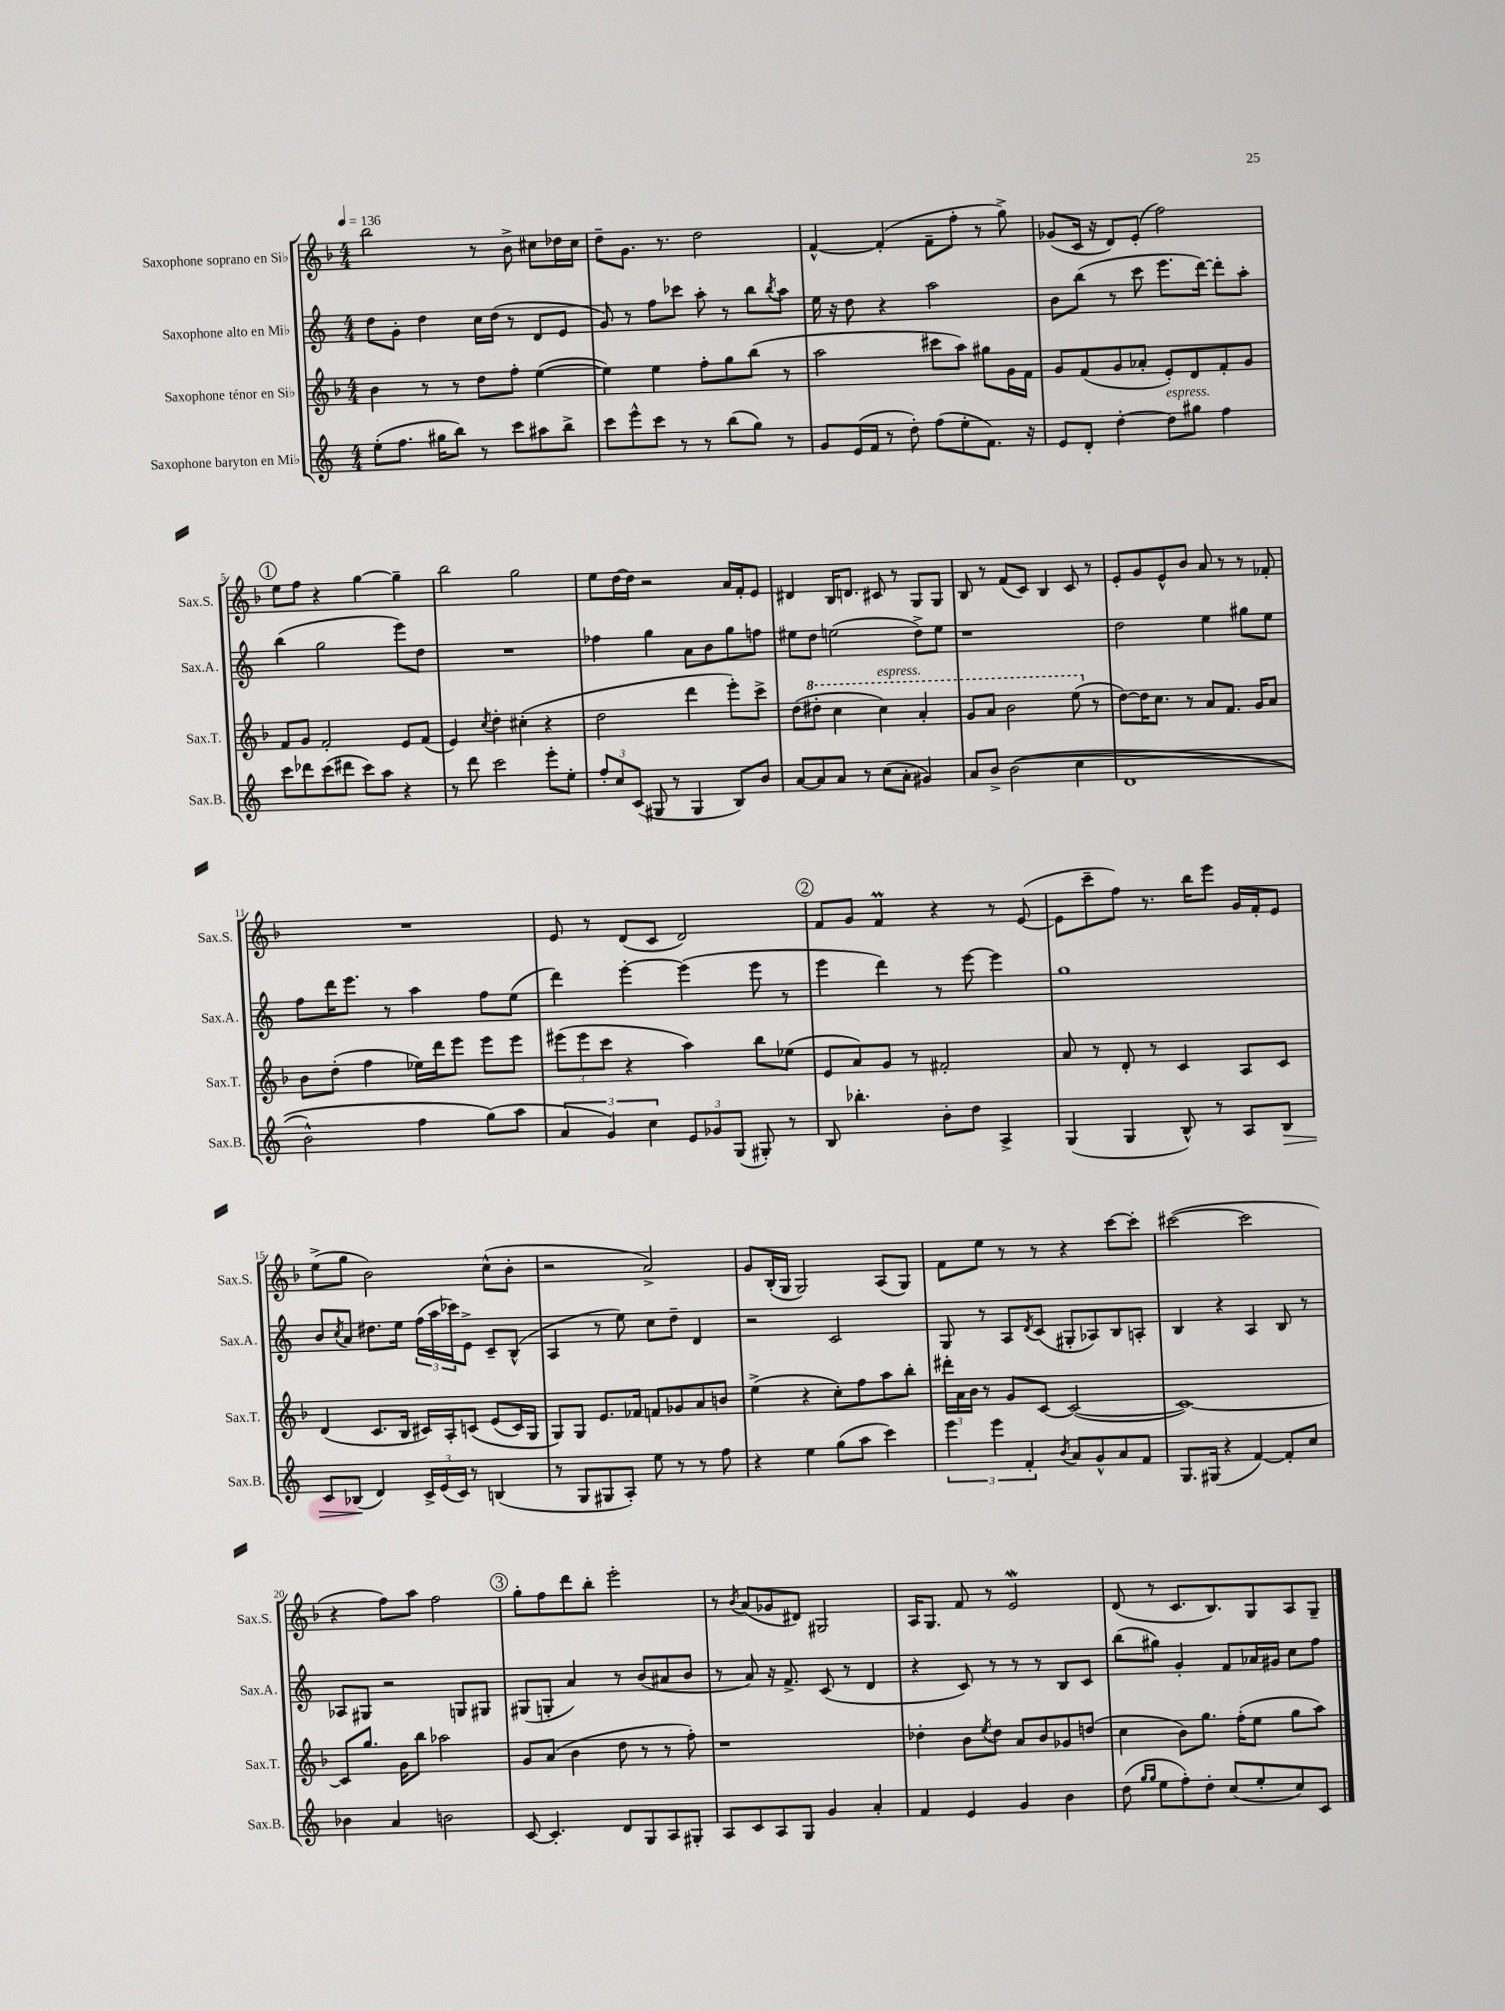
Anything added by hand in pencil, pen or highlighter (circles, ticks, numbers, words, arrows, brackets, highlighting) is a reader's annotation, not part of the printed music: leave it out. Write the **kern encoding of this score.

**kern	**dynam	**kern	**kern	**kern
*part4	*part4	*part3	*part2	*part1
*staff4	*staff4	*staff3	*staff2	*staff1
*I"Saxophone baryton en Mi♭	*	*I"Saxophone ténor en Si♭	*I"Saxophone alto en Mi♭	*I"Saxophone soprano en Si♭
*I'Sax.B.	*	*I'Sax.T.	*I'Sax.A.	*I'Sax.S.
*clefG2	*	*clefG2	*clefG2	*clefG2
*k[]	*	*k[b-]	*k[]	*k[b-]
*M4/4	*	*M4/4	*M4/4	*M4/4
*MM136	*	*MM136	*MM136	*MM136
=1	=1	=1	=1	=1
(8ee'\L	.	4b-\	8dd\L	2bb-\
8.ff\J	.	.	8g'\J	.
.	.	8r	4dd\	.
16gg#X\KL	.	.	.	.
8bb\J)	.	8r	.	.
8r	.	8dd\L	16cc\LL	8r
.	.	.	(16dd\JJ	.
8ccc\L	.	8ff'\J	8r	8b-^\
8aa#X\	.	([4ee\	8d/L	8cc#X\L
8bb^\J	.	.	8e/J	16dd-X\L
.	.	.	.	16cc#\JJ
=2	=2	=2	=2	=2
8ccc\L	.	4ee\])	8g/)	8dd~\L
8eee^^\	.	.	8r	8.g\J
8ccc\J	.	4ee\	8ff\L	.
.	.	.	.	8.r
8r	.	.	8ccc-X\J	.
8r	.	8ff'\L	8aa'\	2dd\
(8bb\L	.	8gg\	8r	.
8gg\J)	.	(8bb-\J	8bb\L	.
.	.	.	8qbb/	.
8r	.	8r	8aa\J	.
=3	=3	=3	=3	=3
8g/L	.	2aa\	16ee\	[4f^^/
.	.	.	16r	.
(16e/L	.	.	8dd\	.
16f/JJ	.	.	.	.
8r	.	.	4r	(4f'/]
8dd'\)	.	.	.	.
(8ff\L	.	8ccc#X\L	2aa\	8f~\L
8ee'\	.	8aa\J)	.	8ff'\J
8.f\J)	.	8gg#X\L	.	8r
.	.	16g\L	.	8gg^\)
16r	.	16f\JJ	.	.
=4	=4	=4	=4	=4
8e/L	.	8g/L	8b\L	(8g-X/L
8d'/J	.	(8f/	(8bb\J	16c/Jk
.	.	.	.	16r
[4dd'\	.	8g/	8r	8d/L)
.	.	8a-X'/J	8ccc\	(8e'/J
!LO:TX:a:i:t=espress.	!	!	!	!
8dd\L]	.	8e'/L)	8.eee\L	2ff\)
8gg#X\J	.	8d/	.	.
.	.	.	[16ddd\Jk)	.
4ff\	.	8f'/	8ddd'\L]	.
.	.	8g/J	8aa'\J	.
!!LO:LB:g=z
!!LO:REH:place=s1:t=1
=5	=5	=5	=5	=5
8ccc\L	.	8f/L	(4bb\	8ee\L
8ddd-X\	.	8g/J	.	8ff\J
(8ccc\	.	2f'/	2gg\	4r
8ddd#X\J	.	.	.	.
8ccc\L)	.	.	.	[4gg\
8aa\J	.	.	.	.
4r	.	8e/L	8eee\L)	4gg~\]
.	.	(8f/J	8dd\J	.
=6	=6	=6	=6	=6
8r	.	4e/)	1r	2bb-\
8ddd\	.	.	.	.
.	.	8qcc/	.	.
2ccc\	.	4dd'\	.	.
.	.	(4cc#X'\	.	2gg\
8eee'\L	.	4r	.	.
8ee'\J	.	.	.	.
=7	=7	=7	=7	=7
12ff'/L	.	2dd\	4ff-X\	8ee\L
12cc/	.	.	.	.
.	.	.	.	[16dd\L
(12c/J	.	.	.	.
.	.	.	.	16dd\JJ]
8G#X/	.	.	4gg\	2r
8r	.	.	.	.
4G#/	.	4ddd\	8a\L	.
.	.	.	8b\	.
8B/L)	.	8eee'\L)	8gg\	16a/LL
.	.	.	.	16f'/J
8b/J	.	8ccc^\J	8ffn\J	8e/J
=8	=8	=8	=8	=8
[8a/L	.	(8dd\L	8ee#X\L	4d#X/
*	*	*8va	*	*
8a/]	.	8ddd#X'\J	8dd\J	.
8a/J	.	4ccc\	(2een\	16B-/KL
.	.	.	.	8.dn/J
8r	.	.	.	.
!	!	!LO:TX:a:i:t=espress.	!	!
(8cc\L	.	4ccc\)	.	8c#X/
8a'\J	.	.	.	8r
4g#X/)	.	4aa'/	8dd^\L)	8G/L
.	.	.	8ee\J	8G/J
=9	=9	=9	=9	=9
8a/L	.	8gg/L	1r	8B-/
8b^/J	.	8aa/J	.	8r
((2b\	.	2bb-\	.	(8f/L
.	.	.	.	8c/J)
.	.	.	.	4B-/
4cc\	.	(8eee\	.	8c/
*	*	*X8va	*	*
.	.	8r	.	8r
=10	=10	=10	=10	=10
1d	.	[8dd\L)	2dd\	8e'/L
.	.	16dd\K]	.	8g/
.	.	8.cc\J	.	.
.	.	.	.	8e^^/
.	.	8r	.	8b-/J
.	.	8a/L	4ee\	8a/
.	.	8.f/J	.	8r
.	.	.	8gg#X\L	8r
.	.	16g/KL	.	.
.	.	8a/J	8ee\J	8f-X'/
!!LO:LB:g=z
=11	=11	=11	=11	=11
2b^^\)	.	8b-\L	8ff\L	1r
.	.	(8dd'\J	16ddd\K	.
.	.	.	8.eee\J	.
.	.	4ff\	.	.
.	.	.	8r	.
4ff\	.	16ee-X\LL)	4aa\	.
.	.	16ddd\J	.	.
.	.	8eee\J	.	.
(8gg\L)	.	8eee\L	8ff\L	.
8aa\J	.	8eee\J	(8ee\J	.
=12	=12	=12	=12	=12
6a/	.	(12eee#X\L	4ddd\)	8e/
.	.	12eee#\	.	.
.	.	.	.	8r
6g/)	.	12ccc\J	.	.
.	.	4r	[4eee'\	(8d/L
6cc\	.	.	.	.
.	.	.	.	8c/J
12e/L	.	4aa\)	(4eee\]	2d/)
12g-X/	.	.	.	.
(12G/J	.	.	.	.
8G#X'/)	.	8bb-\L	8eee\	.
8r	.	(8ee-X\J	8r	.
!!LO:REH:place=s1:t=2
=13	=13	=13	=13	=13
8B/	.	8e/L	4eee\	8f/L
4.bb-X'\	.	8a/)	.	8g/J
.	.	8g/J	4ddd\)	4fM/
.	.	8r	.	.
8b'\L	.	2f#X'/	8r	4r
8dd\J	.	.	[8eee\	.
4A^/	.	.	4eee\]	8r
.	.	.	.	([8e/
=14	=14	=14	=14	=14
(4G/	.	8a/	1gg	8e\L]
.	.	8r	.	8ccc~\
4G/	.	8d'/	.	8ff\J)
.	.	8r	.	8.r
8B^^/)	.	4c/	.	.
.	.	.	.	16bb-\KL
8r	.	.	.	8eee\J
8A/L	.	8A/L	.	16g/LL
.	.	.	.	16f'/J
!	!LO:HP:b	!	!	!
8B/J	>	8c/J	.	8e/J
!!LO:LB:g=z
=15	=15	=15	=15	=15
8c/L	.	(4d/	8b/L	(8ee^\L
.	.	.	8qcc/	.
(8B-X/J	.	.	8a/J	8gg\J
4d/)	]	8.c/L	8.dd#X\L	2b-\)
.	.	16B-/Jk	16ee\Jk	.
24c^/LL	.	16c#X/LL)	(24ff\LL	.
(24e/	.	.	24aa\	.
.	.	16A'/J	.	.
24c/JJ)	.	.	24ccc-X\J)	.
8r	.	(8cn/J	8e^\J	.
(4Bn/	.	(8e/L	8c~/L	(8cc^^\L
.	.	16c/L)	(8B^^/J	8b-'\J
.	.	16G/JJ	.	.
=16	=16	=16	=16	=16
8r	.	8G/L)	4A/	2r
8G/L	.	8G/J	.	.
8G#X/	.	8.e/L	8r	.
8A'/J)	.	.	8ee\)	.
.	.	16f-X/Jk	.	.
8ee\	.	8fn/L	8cc\L	2a^/)
8r	.	8g-X/	8dd~\J	.
8r	.	8a/	4d/	.
8ff\	.	8bn/J	.	.
=17	=17	=17	=17	=17
4r	.	(4ee^\	2r	8g/L
.	.	.	.	(16B-'/L
.	.	.	.	16G/JJ
4ee\	.	4r	.	2G/)
(8gg\L	.	8cc'\L)	2c/	.
8aa\J	.	8ff\	.	.
4ccc\)	.	8aa\	.	(8A/L
.	.	8bb-'\J	.	8G/J)
=18	=18	=18	=18	=18
6eee\	.	24ddd#X'\LL	8G/	8f\L
.	.	24a\	.	.
.	.	24b-\JJ	.	.
.	.	8r	8r	8ee\J
6eee\	.	.	.	.
.	.	8g/L	8A/L	8r
6f'/	.	.	.	.
.	.	.	8qd/	.
.	.	[8c/J	(8c/J	8r
8qb/	.	.	.	.
8a/L	.	(2c/_	8G#X'/L	4r
8g^^/	.	.	8A-X/)	.
8a/	.	.	8B/	[8ccc\L
8f/J	.	.	8An'/J	8ccc'\J]
=19	=19	=19	=19	=19
8.G/L	.	1c_)	4B/	([2ccc#X\
(16G#X/Jk	.	.	.	.
4r	.	.	4r	.
[4f/)	.	.	4A/	2ccc#\]
8f'/L]	.	.	8B/	.
8cc/J	.	.	8r	.
!!LO:LB:g=z
=20	=20	=20	=20	=20
4b-X\	.	8c/L]	8A-X/L	4r
.	.	8.gg/J	8G#X/J	.
4a/	.	.	2r	8ff\L)
.	.	16g\KL	.	.
.	.	8bb-\J	.	8aa\J
2bn\	.	2aa-X\	.	2ff\
.	.	.	8Gn/L	.
.	.	.	8G#X/J	.
!!LO:REH:place=s1:t=3
=21	=21	=21	=21	=21
[8c/	.	8g/L	(8G#X/L	8gg'\L
4.c'/]	.	(8a/J	8Gn'/J	8ff\
.	.	4b-\	4a/)	8ddd\
.	.	.	.	8bb-'\J
8d/L	.	8dd\	8r	2eee'\
8G/	.	8r	(8b/L	.
8A/	.	8r	8a#X/	.
8G#X'/J	.	8ff'\)	8b/J	.
=22	=22	=22	=22	=22
8A/L	.	1r	8r	8r
.	.	.	.	8qb-/
8c/	.	.	8a/)	(8a/L
8A/	.	.	16r	8g-X/
.	.	.	8.f^/	.
8G/J	.	.	.	8d#X/J)
4g/	.	.	(8c/	2G#X/
.	.	.	8r	.
4a'/	.	.	4d/	.
=23	=23	=23	=23	=23
4f/	.	4dd-X'\	4r	16A/KL
.	.	.	.	8.G/J
4e/	.	8b-\L	8c/)	8f/
.	.	8qee/	.	.
.	.	8dd-\J	8r	8r
4g/	.	8a/L	8r	2eW/
.	.	8b-/	8r	.
4b\	.	8g-X/	8B/L	.
.	.	(8ddn/J	8c/J	.
=24	=24	=24	=24	=24
(8dd\	.	4cc\	(8bb\L	(8d/
16qqgg/LL	.	.	.	.
16qqgg/JJ	.	.	.	.
8ee\L	.	.	8gg#X\J)	8r
8ff'\)	.	8b-\L)	4g'/	8.c/L
8dd'\J	.	8.gg\J	.	.
.	.	.	.	8.B-/)
(8cc/L	.	.	8f/L	.
.	.	(16ff'\KL	.	.
8ee'/	.	8ee\J	16a-X/L	8G/
.	.	.	16g#X/JJ	.
8cc/)	.	8gg\L	8cc\L	8A/
8c/J	.	8aa\J)	8ff\J	8G~/J
==	==	==	==	==
*-	*-	*-	*-	*-
